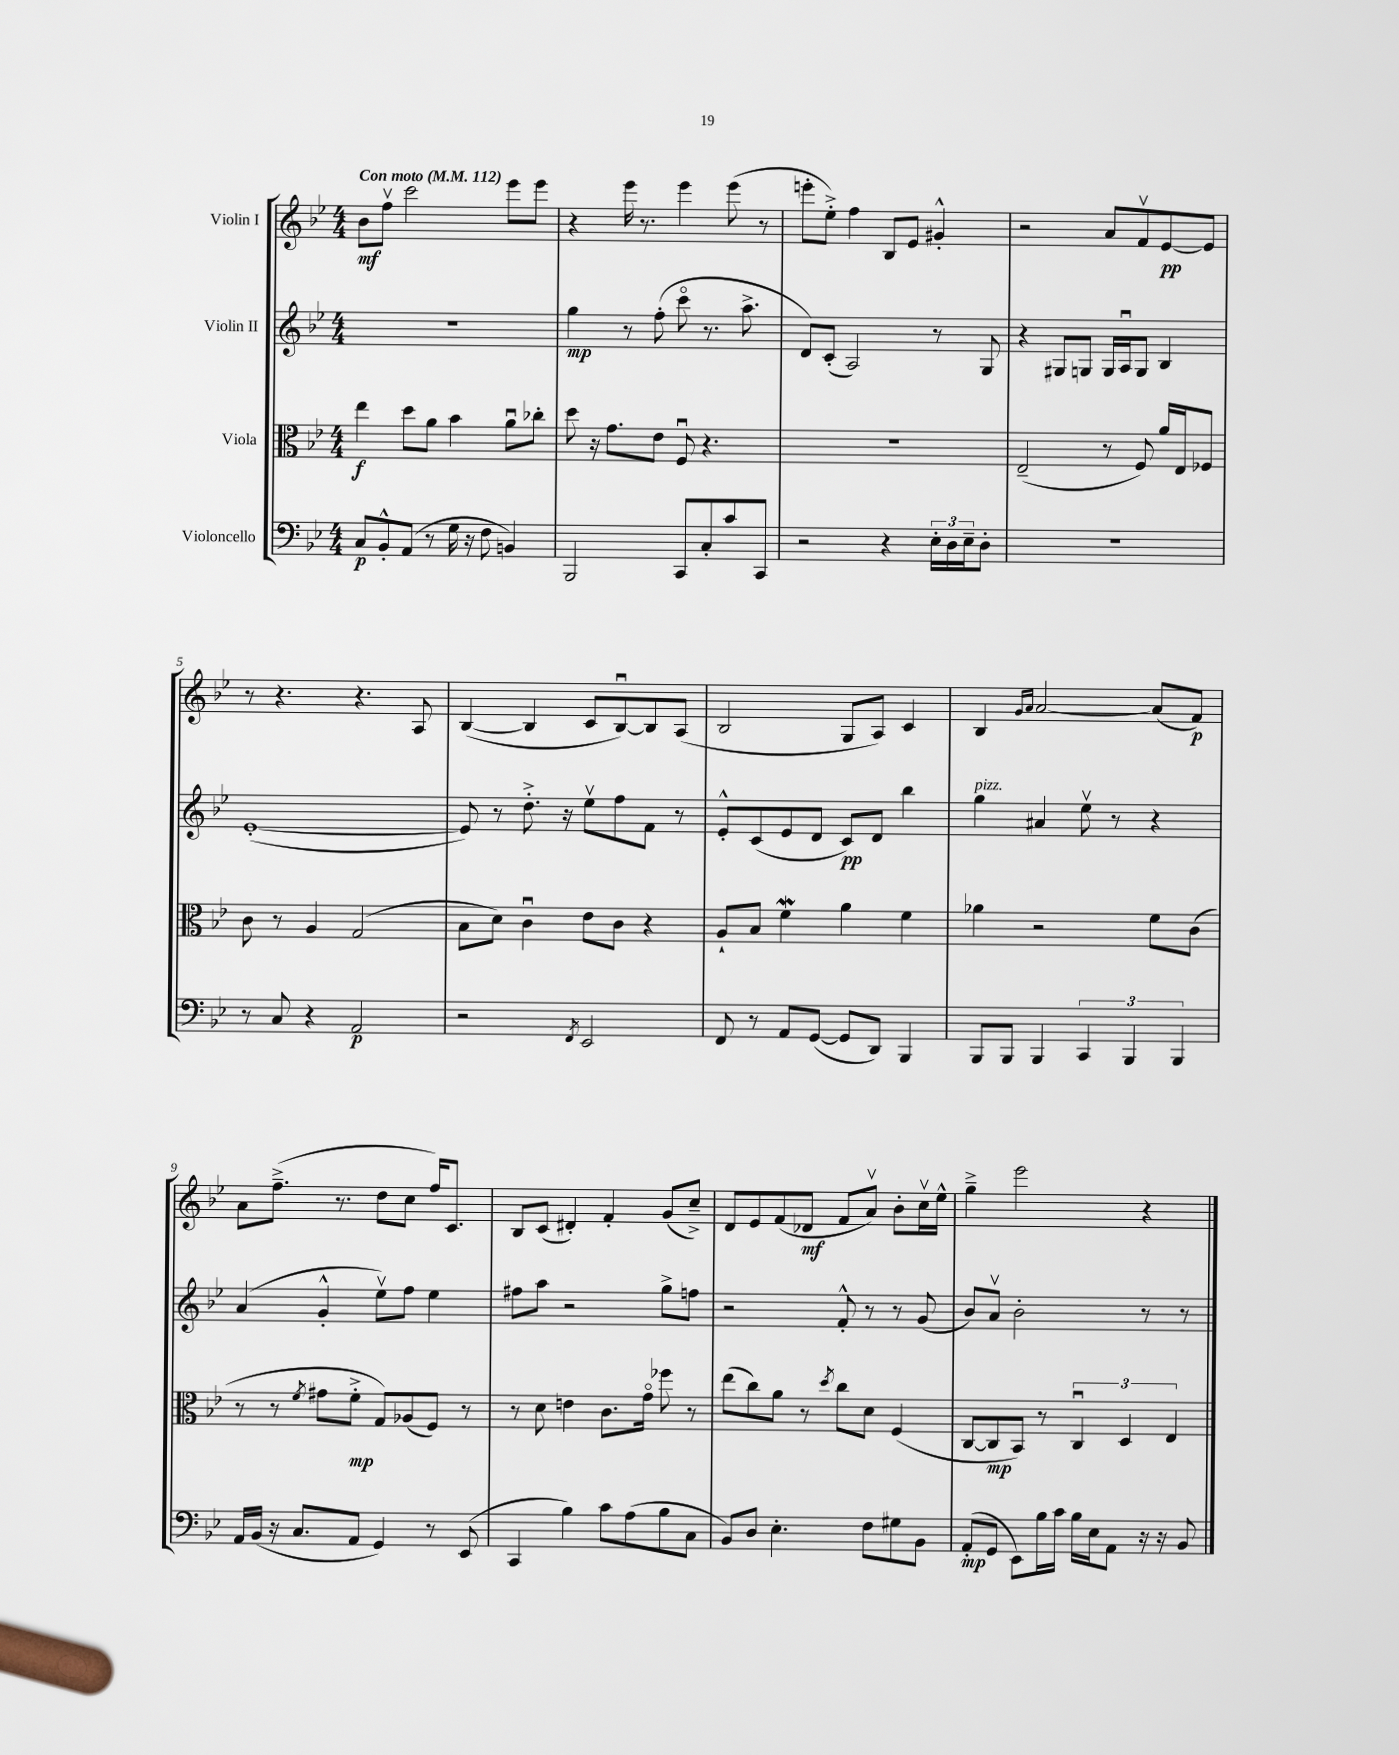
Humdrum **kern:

**kern	**dynam	**kern	**dynam	**kern	**dynam	**kern	**dynam
*part4	*part4	*part3	*part3	*part2	*part2	*part1	*part1
*staff4	*staff4	*staff3	*staff3	*staff2	*staff2	*staff1	*staff1
*I"Violoncello	*	*I"Viola	*	*I"Violin II	*	*I"Violin I	*
*clefF4	*	*clefC3	*	*clefG2	*	*clefG2	*
*k[b-e-]	*	*k[b-e-]	*	*k[b-e-]	*	*k[b-e-]	*
*M4/4	*	*M4/4	*	*M4/4	*	*M4/4	*
*MM112	*	*MM112	*	*MM112	*	*MM112	*
=1	=1	=1	=1	=1	=1	=1	=1
!	!	!	!	!	!	!LO:TX:a:B:t=Con moto	!
8C/L	p	4ee-\	f	1r	.	8b-\L	mf
8BB-'^^/	.	.	.	.	.	8ffv\J	.
(8AA/J	.	8dd\L	.	.	.	2ccc\	.
8r	.	8a\J	.	.	.	.	.
16G\	.	4b-\	.	.	.	.	.
16r	.	.	.	.	.	.	.
8F\	.	.	.	.	.	.	.
4BBn/)	.	8au\L	.	.	.	8eee-\L	.
.	.	8cc-X'\J	.	.	.	8eee-\J	.
=2	=2	=2	=2	=2	=2	=2	=2
2BBB-/	.	8dd\	.	4gg\	mp	4r	.
.	.	16r	.	.	.	.	.
.	.	8.g\L	.	.	.	.	.
.	.	.	.	8r	.	16eee-\	.
.	.	.	.	.	.	8.r	.
.	.	8e-\J	.	(8ff'\	.	.	.
8CC/L	.	8Fu/	.	8ccc\	.	4eee-\	.
8C'/	.	4.r	.	8.r	.	.	.
8c/	.	.	.	.	.	(8eee-\	.
.	.	.	.	8.aa^\	.	.	.
8CC/J	.	.	.	.	.	8r	.
=3	=3	=3	=3	=3	=3	=3	=3
2r	.	1r	.	8d/L)	.	8eeen'\L	.
.	.	.	.	(8c'/J	.	8ee-'^\J)	.
.	.	.	.	2A/)	.	4ff\	.
4r	.	.	.	.	.	8B-/L	.
.	.	.	.	.	.	8e-/J	.
24E-'\LL	.	.	.	8r	.	4g#X'^^/	.
24D\	.	.	.	.	.	.	.
24E-~\J	.	.	.	.	.	.	.
8D'\J	.	.	.	8G/	.	.	.
=4	=4	=4	=4	=4	=4	=4	=4
1r	.	(2E-~/	.	4r	.	2r	.
.	.	.	.	8G#X/L	.	.	.
.	.	.	.	8Gn/J	.	.	.
.	.	8r	.	16G/LL	.	8a/L	.
.	.	.	.	16Au/J	.	.	.
.	.	8F/)	.	8G/J	.	8fv/	.
.	.	16a/LL	.	4B-/	.	[8e-/	pp
.	.	16E-/J	.	.	.	.	.
.	.	8F-X/J	.	.	.	8e-/J]	.
!!LO:LB:g=z
=5	=5	=5	=5	=5	=5	=5	=5
8r	.	8c\	.	([1e-'	.	8r	.
8C/	.	8r	.	.	.	4.r	.
4r	.	4A/	.	.	.	.	.
2AA/	p	(2G/	.	.	.	4.r	.
.	.	.	.	.	.	8A/	.
=6	=6	=6	=6	=6	=6	=6	=6
2r	.	8B-\L	.	8e-/])	.	([4B-/	.
.	.	8d\J)	.	8r	.	.	.
.	.	4cu\	.	8.dd'^\	.	4B-/]	.
.	.	.	.	16r	.	.	.
8qFF/	.	.	.	.	.	.	.
2EE-/	.	8e-\L	.	8ee-v\L	.	8c/L	.
.	.	8c\J	.	8ff\	.	[8B-u/)	.
.	.	4r	.	8f\J	.	8B-/]	.
.	.	.	.	8r	.	(8A/J	.
=7	=7	=7	=7	=7	=7	=7	=7
8FF/	.	8A`/L	.	8e-'^^/L	.	2B-/	.
8r	.	8B-/J	.	(8c/	.	.	.
8AA/L	.	4fW\	.	8e-/	.	.	.
([8GG/J	.	.	.	8d/J	.	.	.
8GG/L]	.	4a\	.	8c/L)	pp	8G/L	.
8DD/J)	.	.	.	8d/J	.	8A/J)	.
4BBB-/	.	4f\	.	4bb-\	.	4c/	.
=8	=8	=8	=8	=8	=8	=8	=8
!	!	!	!	!LO:TX:a:i:t=pizz.	!	!	!
8BBB-/L	.	4a-X\	.	4gg\	.	4B-/	.
8BBB-/J	.	.	.	.	.	.	.
.	.	.	.	.	.	16qqg/LL	.
.	.	.	.	.	.	16qqa/JJ	.
4BBB-/	.	2r	.	4a#X/	.	[2a/	.
6CC/	.	.	.	8ee-v\	.	.	.
.	.	.	.	8r	.	.	.
6BBB-/	.	.	.	.	.	.	.
.	.	8f\L	.	4r	.	(8a/L]	.
6BBB-/	.	.	.	.	.	.	.
.	.	(8c\J	.	.	.	8f/J)	p
!!LO:LB:g=z
=9	=9	=9	=9	=9	=9	=9	=9
16AA/LL	.	8r	.	(4a/	.	8a\L	.
(16BB-/JJ	.	.	.	.	.	.	.
16r	.	8r	.	.	.	(8.ff~^\J	.
8.C/L	.	.	.	.	.	.	.
.	.	8qf/	.	.	.	.	.
.	.	8g#X\L	.	4g'^^/	.	.	.
.	.	.	.	.	.	8.r	.
8AA/J	.	8f'^\J	mp	.	.	.	.
4GG/)	.	8G/L)	.	8ee-v\L)	.	8dd\L	.
.	.	(8A-X/	.	8ff\J	.	8cc\J	.
8r	.	8F/J)	.	4ee-\	.	16ff/KL)	.
.	.	.	.	.	.	8.c/J	.
(8EE-/	.	8r	.	.	.	.	.
=10	=10	=10	=10	=10	=10	=10	=10
4CC/	.	8r	.	8ff#X\L	.	8B-/L	.
.	.	8d\	.	8aa\J	.	(8c/J	.
4B-\)	.	4en\	.	2r	.	4d#X'/)	.
8c\L	.	8.c\L	.	.	.	4f'/	.
(8A\	.	.	.	.	.	.	.
.	.	16g\Jk	.	.	.	.	.
8B-\	.	8ff-X\	.	8gg^\L	.	(8g/L	.
8C\J	.	8r	.	8ffn\J	.	8cc~^/J)	.
=11	=11	=11	=11	=11	=11	=11	=11
8BB-/L)	.	(8ee-\L	.	2r	.	8d/L	.
8D/J	.	8cc\)	.	.	.	8e-/	.
4.E-'\	.	8a\J	.	.	.	(8f/	.
.	.	8r	.	.	.	8d-X/J	mf
.	.	8qdd/	.	.	.	.	.
.	.	8cc\L	.	8f'^^/	.	8f/L	.
8F\L	.	8d\J	.	8r	.	8av/J)	.
8G#X\	.	(4F/	.	8r	.	8b-'\L	.
8BB-\J	.	.	.	(8g/	.	16ccv\L	.
.	.	.	.	.	.	16ee-^^\JJ	.
=12	=12	=12	=12	=12	=12	=12	=12
(8AA'/L	mp	[8C/L	.	8b-/L)	.	4gg~^\	.
8GG/J	.	8C/]	mp	8av/J	.	.	.
8EE-\L)	.	8BB-/J)	.	2b-'\	.	2eee-\	.
16B-\L	.	8r	.	.	.	.	.
16c\JJ	.	.	.	.	.	.	.
16B-\LL	.	6Cu/	.	.	.	.	.
16E-\J	.	.	.	.	.	.	.
8AA\J	.	.	.	.	.	.	.
.	.	6D/	.	.	.	.	.
16r	.	.	.	8r	.	4r	.
16r	.	.	.	.	.	.	.
.	.	6E-/	.	.	.	.	.
8BB-/	.	.	.	8r	.	.	.
==	==	==	==	==	==	==	==
*-	*-	*-	*-	*-	*-	*-	*-
